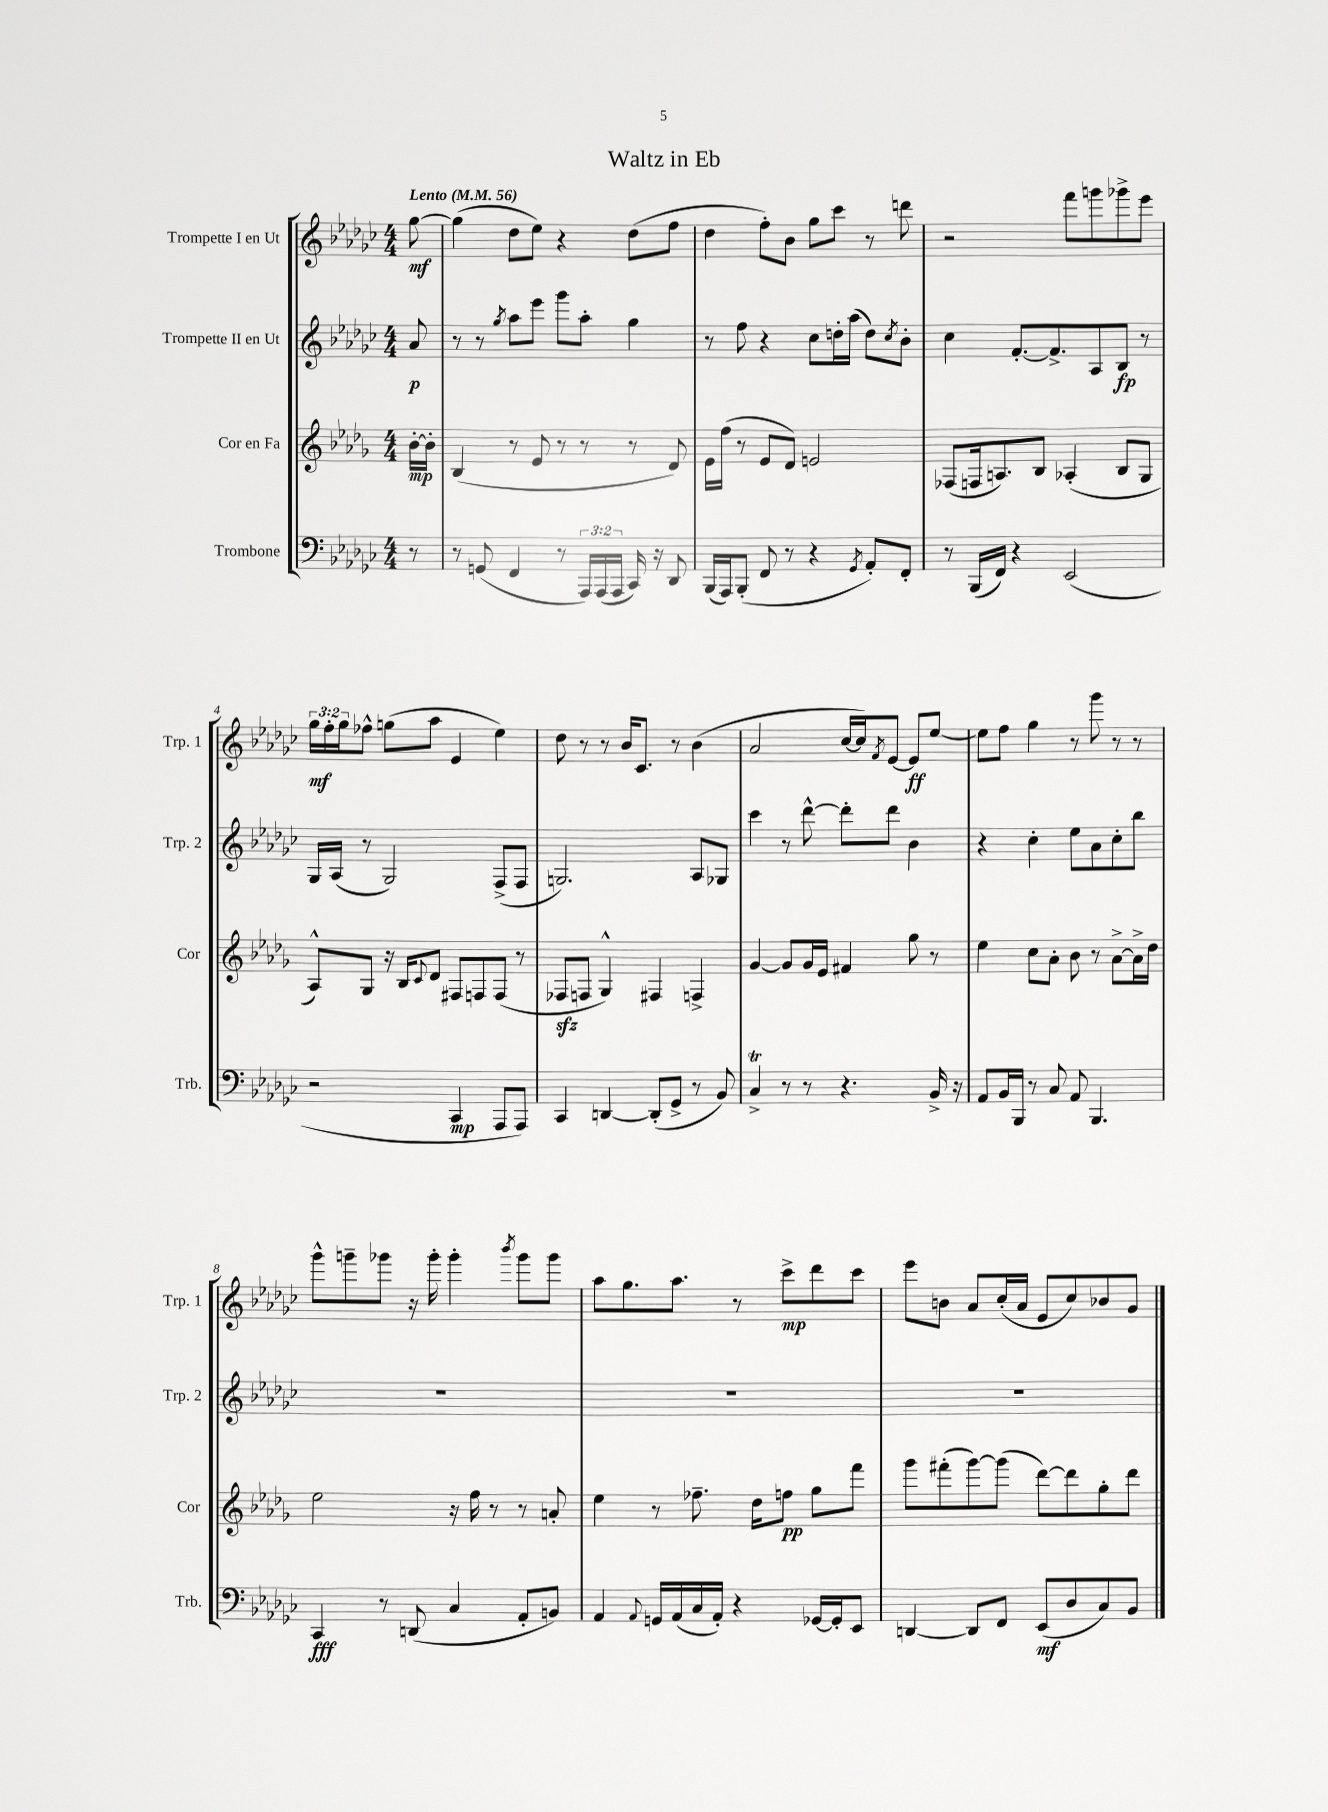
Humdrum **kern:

**kern	**dynam	**kern	**dynam	**kern	**dynam	**kern	**dynam
*part4	*part4	*part3	*part3	*part2	*part2	*part1	*part1
*staff4	*staff4	*staff3	*staff3	*staff2	*staff2	*staff1	*staff1
*I"Trombone	*	*I"Cor en Fa	*	*I"Trompette II en Ut	*	*I"Trompette I en Ut	*
*I'Trb.	*	*I'Cor	*	*I'Trp. 2	*	*I'Trp. 1	*
*clefF4	*	*clefG2	*	*clefG2	*	*clefG2	*
*k[b-e-a-d-g-c-]	*	*k[b-e-a-d-g-]	*	*k[b-e-a-d-g-c-]	*	*k[b-e-a-d-g-c-]	*
*M4/4	*	*M4/4	*	*M4/4	*	*M4/4	*
*MM56	*	*MM56	*	*MM56	*	*MM56	*
=	=	=	=	=	=	=	=
!	!	!	!	!	!	!LO:TX:a:B:t=Lento	!
8r	.	[16b-'\LL	mp	8a-/	p	[8gg-\	mf
.	.	16b-'\JJ]	.	.	.	.	.
=1	=1	=1	=1	=1	=1	=1	=1
8r	.	(4B-/	.	8r	.	(4gg-\]	.
(8GGn/	.	.	.	8r	.	.	.
.	.	.	.	8qgg-/	.	.	.
4FF/	.	8r	.	8aa-\L	.	8dd-\L	.
.	.	8e-/	.	8eee-\J	.	8ee-\J)	.
8r	.	8r	.	8ggg-\L	.	4r	.
24AAA-/LL)	.	8r	.	8aa-'\J	.	.	.
(24AAA-/	.	.	.	.	.	.	.
24AAA-/JJ	.	.	.	.	.	.	.
16CC-/)	.	8r	.	4gg-\	.	(8dd-\L	.
16r	.	.	.	.	.	.	.
8DD-/	.	8d-/)	.	.	.	8ff\J	.
=2	=2	=2	=2	=2	=2	=2	=2
(16BBB-/LL	.	16e-\LL	.	8r	.	4dd-\	.
16AAA-/J)	.	(16ff\JJ	.	.	.	.	.
(8BBB-'/J	.	8r	.	8ff\	.	.	.
8FF/	.	8e-/L	.	4r	.	8ff'\L)	.
8r	.	8d-/J)	.	.	.	8b-\J	.
4r	.	2en/	.	8cc-\L	.	8gg-\L	.
.	.	.	.	16ddn'\L	.	8ccc-\J	.
.	.	.	.	(16aa-\JJ	.	.	.
8qGG-/	.	.	.	.	.	.	.
8AA-'/L)	.	.	.	8dd\L)	.	8r	.
.	.	.	.	8qcc-/	.	.	.
8FF'/J	.	.	.	8b-'\J	.	8dddn\	.
=3	=3	=3	=3	=3	=3	=3	=3
8r	.	(8F-X/L	.	4cc-\	.	2r	.
(16BBB-/LL	.	16Fn/k	.	.	.	.	.
16FF/JJ)	.	8.An/)	.	.	.	.	.
4r	.	.	.	[8.f'/L	.	.	.
.	.	8B-/J	.	.	.	.	.
.	.	.	.	8.f^/]	.	.	.
(2EE-/	.	(4A-X'/	.	.	.	8fff\L	.
.	.	.	.	8A-/	.	8gggn\	.
.	.	8B-/L	.	8B-/J	fp	8ggg-X^\	.
.	.	8G-/J	.	8r	.	8eee-\J	.
!!LO:LB:g=z
=4	=4	=4	=4	=4	=4	=4	=4
2r	.	8A-^^/L)	.	16G-/LL	.	24gg-\LL	mf
.	.	.	.	.	.	24ff'\	.
.	.	.	.	(16A-/JJ	.	.	.
.	.	.	.	.	.	24gg-\J	.
.	.	8G-/J	.	8r	.	8ff-X^^\J	.
.	.	16r	.	2G-/)	.	(8ggn\L	.
.	.	16B-/KL	.	.	.	.	.
.	.	8qqc/	.	.	.	.	.
.	.	8d-/J	.	.	.	8aa-\J	.
4CC-/	mp	8F#X/L	.	.	.	4e-/	.
.	.	8Fn/	.	.	.	.	.
8AAA-/L	.	(8F/J	.	(8F^/L	.	4ee-\)	.
8AAA-/J)	.	8r	.	8F/J	.	.	.
=5	=5	=5	=5	=5	=5	=5	=5
4CC-/	.	8F-Xzz/L	.	2.Gn/)	.	8dd-\	.
.	.	8Fn/J	.	.	.	8r	.
[4DDn/	.	4G-^^/)	.	.	.	8r	.
.	.	.	.	.	.	16b-/KL	.
.	.	.	.	.	.	8.c-/J	.
(8DD'/L]	.	4F#X/	.	.	.	.	.
8GG-^/J	.	.	.	.	.	8r	.
8r	.	4Fn^/	.	8A-/L	.	(4b-\	.
8BB-/)	.	.	.	8G-X/J	.	.	.
=6	=6	=6	=6	=6	=6	=6	=6
4C-T^/	.	[4g-/	.	4ccc-\	.	2a-/	.
8r	.	8g-/L]	.	8r	.	.	.
8r	.	16g-/L	.	[8ddd-^^\	.	.	.
.	.	16e-/JJ	.	.	.	.	.
4.r	.	4f#X/	.	8ddd-'\L]	.	[16cc-/LL	.
.	.	.	.	.	.	16cc-/J])	.
.	.	.	.	.	.	8qf/	.
.	.	.	.	8ddd-\J	.	[8e-/J	.
.	.	8gg-\	.	4b-\	.	8e-/L]	ff
16BB-^/	.	8r	.	.	.	[8ee-/J	.
16r	.	.	.	.	.	.	.
=7	=7	=7	=7	=7	=7	=7	=7
8AA-/L	.	4ee-\	.	4r	.	8ee-\L]	.
16BB-/L	.	.	.	.	.	8ff\J	.
16BBB-/JJ	.	.	.	.	.	.	.
8r	.	8cc\L	.	4cc-'\	.	4gg-\	.
8C-/	.	8a-'\J	.	.	.	.	.
8AA-/	.	8b-\	.	8ee-\L	.	8r	.
4.BBB-/	.	8r	.	8a-\	.	8ggg-\	.
.	.	[8a-^\L	.	8cc-'\	.	8r	.
.	.	16a-^\L]	.	8bb-\J	.	8r	.
.	.	16dd-\JJ	.	.	.	.	.
!!LO:LB:g=z
=8	=8	=8	=8	=8	=8	=8	=8
4CC-/	fff	2ee-\	.	1r	.	8ggg-^^\L	.
.	.	.	.	.	.	8gggn~\	.
8r	.	.	.	.	.	8ggg-X\J	.
(8DDn/	.	.	.	.	.	16r	.
.	.	.	.	.	.	16ggg-'\	.
4C-/	.	16r	.	.	.	4ggg-'\	.
.	.	16ff\	.	.	.	.	.
.	.	8r	.	.	.	.	.
.	.	.	.	.	.	8qbbb-/	.
8AA-'/L	.	8r	.	.	.	8ggg-\L	.
8BBn/J)	.	8an'/	.	.	.	8ggg-\J	.
=9	=9	=9	=9	=9	=9	=9	=9
4AA-/	.	4ee-\	.	1r	.	8aa-\L	.
.	.	.	.	.	.	8.gg-\	.
8qqAA-/	.	.	.	.	.	.	.
16GGn/LL	.	8r	.	.	.	.	.
(16AA-/	.	.	.	.	.	8.aa-\J	.
16C-/	.	8.ff-X~\	.	.	.	.	.
16AA-'/JJ)	.	.	.	.	.	.	.
4r	.	.	.	.	.	8r	.
.	.	16dd-\KL	.	.	.	.	.
.	.	8ffn\J	pp	.	.	8ccc-^\L	mp
[16GG-X/LL	.	8gg-\L	.	.	.	8ddd-\	.
16GG-'/J]	.	.	.	.	.	.	.
8EE-/J	.	8fff\J	.	.	.	8ccc-\J	.
=10	=10	=10	=10	=10	=10	=10	=10
[4DDn/	.	8ggg-\L	.	1r	.	8eee-\L	.
.	.	(8fff#X'\	.	.	.	8bn\J	.
8DD/L]	.	[8ggg-\)	.	.	.	8a-/L	.
8FF/J	.	(8ggg-\J]	.	.	.	(16cc-'/L	.
.	.	.	.	.	.	16a-/JJ	.
(8EE-/L	mf	[8ddd-\L)	.	.	.	8e-/L	.
8D-/	.	8ddd-\]	.	.	.	8cc-/)	.
8C-/)	.	8gg-'\	.	.	.	8b-X/	.
8BB-/J	.	8ddd-\J	.	.	.	8g-/J	.
==	==	==	==	==	==	==	==
*-	*-	*-	*-	*-	*-	*-	*-
